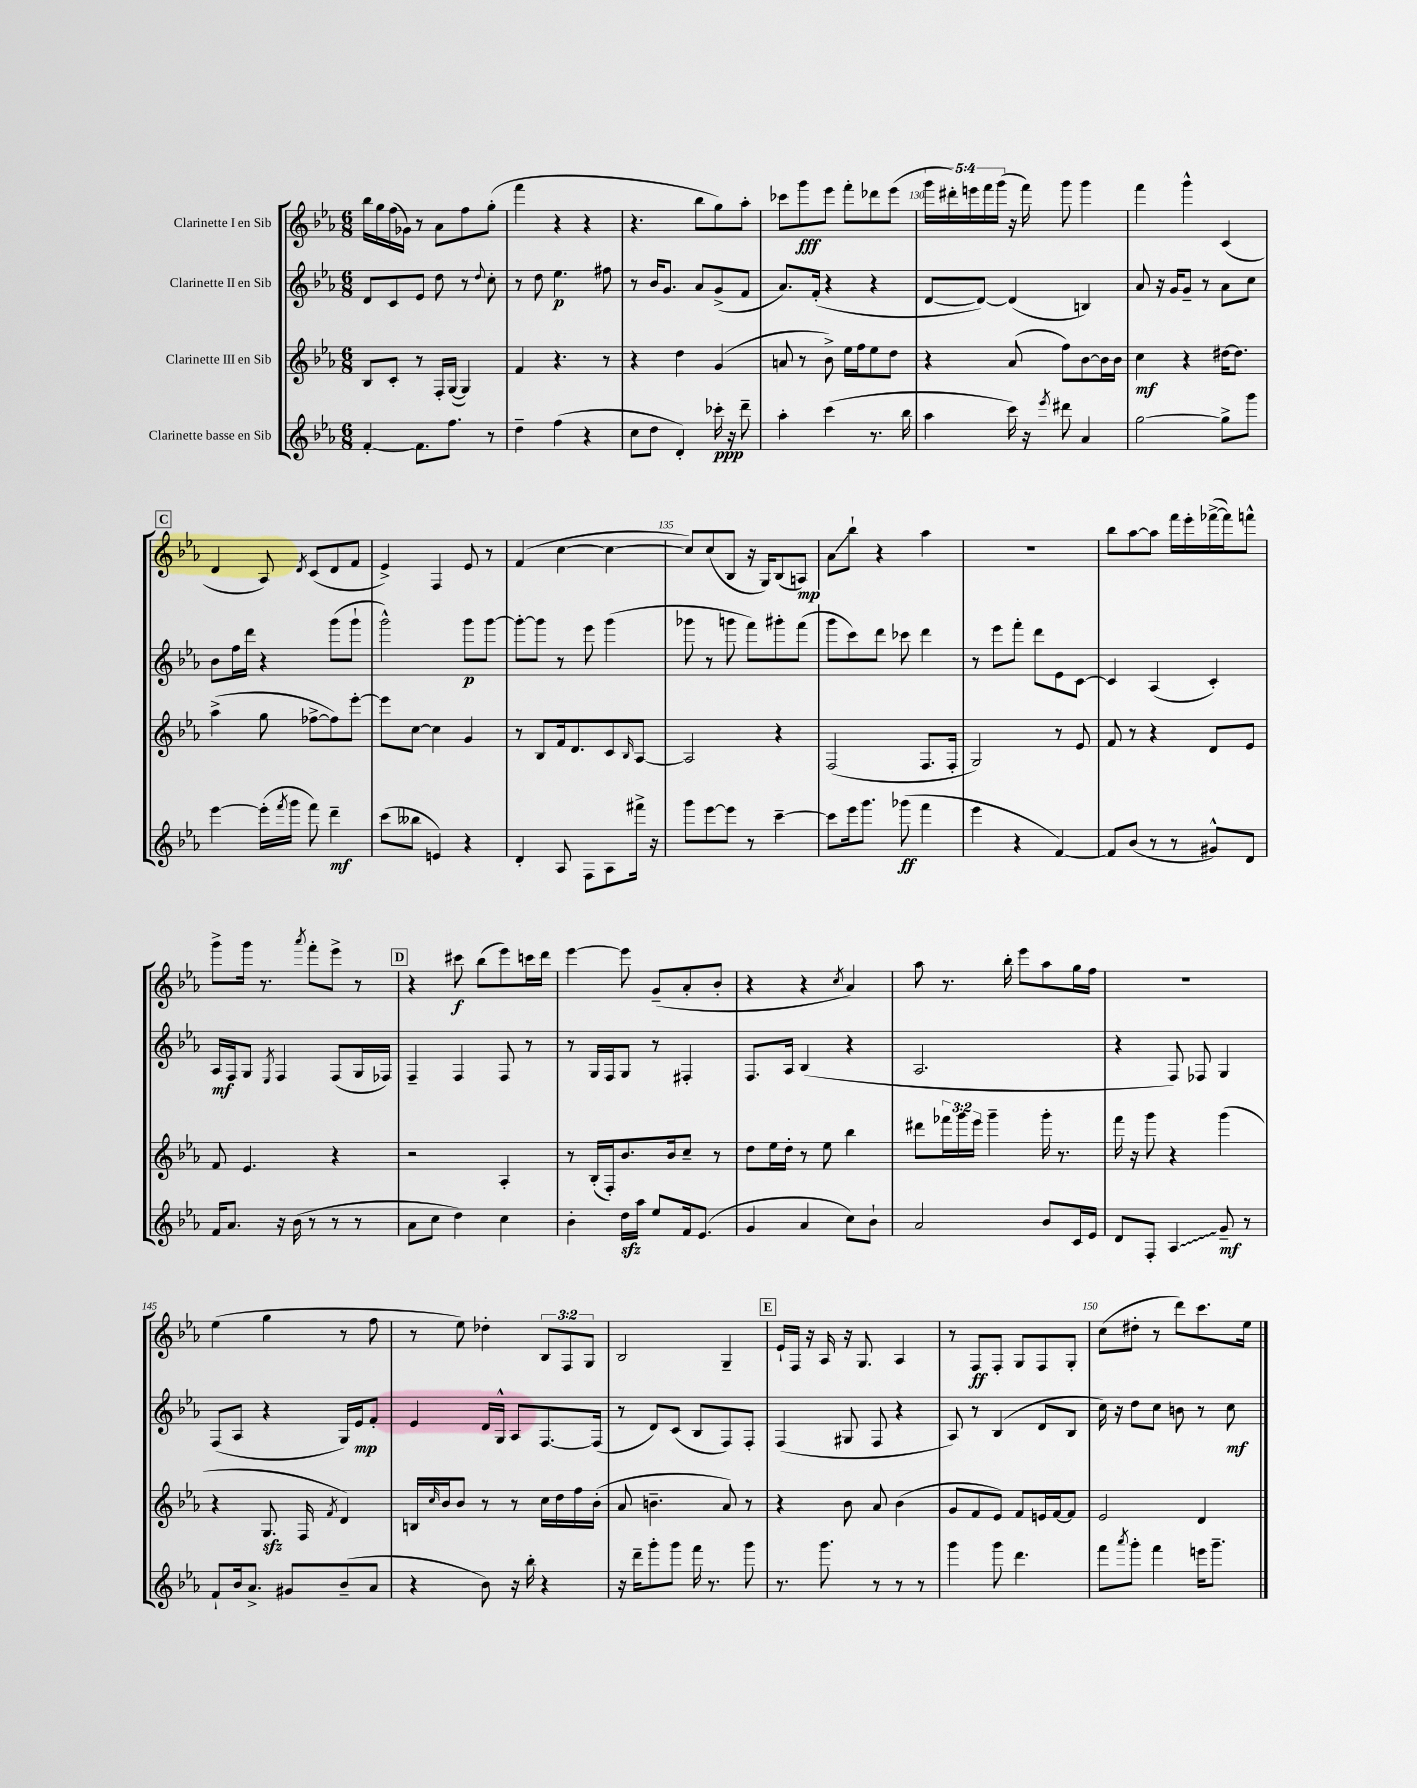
<<
\new StaffGroup <<
\new Staff = "s0" \with { instrumentName = "Clarinette I en Sib" } {
    \clef treble \key ees \major \numericTimeSignature \time 6/8 \override Staff.TupletNumber.text = #tuplet-number::calc-fraction-text
    bes''16 g''16 f''16( ges'16) r8 aes'8 f''8 g''8-.( |
    f'''4 r4 r4 |
    r4. bes''8 g''8) aes''8-. |
    ces'''8 g'''8\fff ees'''8 f'''8-. des'''8 ees'''8( |
    \tuplet 5/4 { g'''16 dis'''16-.) e'''16 f'''16 g'''16( } r16 f'''16) g'''8 g'''4 |
    f'''4 g'''4-^ c'4( |
    \mark \markup { \box "C" } d'4 aes8) \acciaccatura { d'8 } c'8( d'8 f'8 |
    ees'4->) f4 ees'8 r8 |
    f'4( c''4~ c''4~ |
    c''8) c''8( bes8 r16 g16) bes8( a8\mp) |
    aes'8\glissando bes''8-! r4 aes''4 |
    R2. |
    bes''8 aes''8~ aes''8 f'''16 ees'''16-. fes'''16~->( fes'''16) f'''8-^ |
    g'''8-> g'''16 r8. \acciaccatura { aes'''8 } f'''8-. ees'''8-> r8 |
    \mark \markup { \box "D" } r4 cis'''8\f bes''8( ees'''8) c'''16 d'''16 |
    ees'''4~ ees'''8 g'8--( aes'8-. bes'8-. |
    r4 r4 \acciaccatura { c''8 } aes'4) |
    aes''8 r8. bes''16-. ees'''8 aes''8 g''16 f''16 |
    R2. |
    ees''4( g''4 r8 f''8 |
    r8 ees''8) des''4-. \tuplet 3/2 { bes8 f8 g8 } |
    bes2 g4-- |
    \mark \markup { \box "E" } ees'16-! f16 r16 aes16 r16 g8. aes4 |
    r8 f8\ff f8-. g8 f8 g8-. |
    c''8( dis''8-. r8 d'''8) c'''8. ees''16 \bar "|." |
}
\new Staff = "s1" \with { instrumentName = "Clarinette II en Sib" } {
    \clef treble \key ees \major \numericTimeSignature \time 6/8
    d'8 c'8 ees'8 d''8 r8 \appoggiatura { d''8 } c''8-. |
    r8 d''8 ees''4.\p fis''8 |
    r8 bes'16 g'8. aes'8 g'8->( f'8 |
    aes'8.) f'16-.( r4 r4 |
    d'8~ d'8~) d'4( b4) |
    aes'8 r16 g'16 g'8-- r8 aes'8 c''8 |
    \mark \markup { \box "C" } bes'8 f''16 d'''16 r4 g'''8( g'''8-! |
    g'''2-^) g'''8\p g'''8~ |
    g'''8~-. g'''8 r8 ees'''8 g'''4( |
    ges'''8 r8 g'''8 f'''8) gis'''8-. f'''8( |
    g'''8 c'''8) d'''8 ces'''8 d'''4 |
    r8 ees'''8 f'''8-. d'''8 ees'8 c'8~ |
    c'4 aes4( c'4-.) |
    aes16\mf f16 g8 \acciaccatura { ees8 } f4 f8( g16 fes16) |
    \mark \markup { \box "D" } f4-- f4 f8 r8 |
    r8 g16 f16 g8 r8 fis4-. |
    f8. aes16 bes4( r4 |
    aes2. |
    r4 f8) fes8 g4 |
    f8( aes8 r4 g16) ees'16\mp f'8-. |
    ees'4 d'16 g16-^ aes8 f8.~ f16( |
    r8 d'8) c'8( bes8 f8) f8-. |
    \mark \markup { \box "E" } f4( gis8 f8 r4 |
    aes8) r8 bes4( d'8 bes8 |
    c''16) r16 d''8 c''8 b'8 r8 c''8\mf \bar "|." |
}
\new Staff = "s2" \with { instrumentName = "Clarinette III en Sib" } {
    \clef treble \key ees \major \numericTimeSignature \time 6/8 \override Staff.TupletNumber.text = #tuplet-number::calc-fraction-text
    bes8 c'8-. r8 f16-. g16~( g4) |
    f'4 r4. r8 |
    r4 d''4 g'4( |
    a'8 r8 bes'8->) ees''16 f''16 ees''8 d''8 |
    r4 aes'8( f''8) bes'8~ bes'16 bes'16 |
    c''4\mf r4 dis''16~ dis''8. |
    \mark \markup { \box "C" } aes''4->( g''8 fes''8~-> fes''8) ees'''8~-. |
    ees'''8 c''8~ c''4 g'4 |
    r8 bes8 f'16 d'8. c'8 \grace { bes16 } aes8~ |
    aes2 r4 |
    f2( f8. f16-. |
    g2) r8 ees'8 |
    f'8 r8 r4 d'8 ees'8 |
    f'8 ees'4. r4 |
    \mark \markup { \box "D" } r2 aes4-. |
    r8 bes16-.( f16-.) bes'8. bes'16 c''8-- r8 |
    d''8 ees''16 d''16-. r8 ees''8 bes''4 |
    dis'''8 \tuplet 3/2 { fes'''16 g'''16 ees'''16 } g'''4-- g'''16-. r8. |
    f'''16 r16 g'''8 r4 g'''4( |
    r4 g8.\sfz f16 \acciaccatura { f'8 } d'4) |
    b16 \grace { c''16 } bes'16 bes'8 r8 r8 c''16 d''16 f''16 bes'16-.( |
    aes'8 b'4.-- aes'8) r8 |
    \mark \markup { \box "E" } r4 bes'8 aes'8 bes'4( |
    g'8 f'8 ees'8) f'8 e'16 f'16~ f'8 |
    ees'2 d'4 \bar "|." |
}
\new Staff = "s3" \with { instrumentName = "Clarinette basse en Sib" } {
    \clef treble \key ees \major \numericTimeSignature \time 6/8
    f'4~-. f'8. f''8. r8 |
    d''4-- f''4( r4 |
    c''8 d''8 d'4-.) ces'''16-.\ppp r16 d'''8-- |
    aes''4-. c'''4( r8. bes''16 |
    aes''4 c'''16) r16 \acciaccatura { ees'''8 } dis'''8 aes'4 |
    g''2~ g''8-> g'''8 |
    \mark \markup { \box "C" } ees'''4~ ees'''16-.( \acciaccatura { f'''8 } g'''16 f'''8) d'''4--\mf |
    c'''8( beses''8 e'4) r4 |
    d'4-. aes8 f8 aes8 fis'''16-> r16 |
    g'''8 ees'''8~ ees'''8 r8 c'''4~-- |
    c'''8 ees'''16 g'''8. ges'''8\ff( f'''4 |
    ees'''4 r4 f'4~) |
    f'8 bes'8( r8 r8 gis'8-^) d'8 |
    f'16 aes'8. r16 bes'16( r8 r8 r8 |
    \mark \markup { \box "D" } aes'8 c''8 d''4) c''4 |
    bes'4-. d''16\sfz aes''16 ees''8 f'16 ees'8.( |
    g'4 aes'4 c''8) bes'8-! |
    aes'2 bes'8 c'16 ees'16 |
    d'8 f8-. \once \override Glissando.style = #'zigzag aes4\glissando g'8--\mf r8 |
    f'8-! bes'16 aes'8.-> gis'8 bes'8--( aes'8 |
    r4 bes'8) r16 bes''16-. r4 |
    r16 d'''16-- g'''8-. g'''8 f'''16 r8. g'''8 |
    \mark \markup { \box "E" } r8. g'''8. r8 r8 r8 |
    g'''4 g'''8 d'''4. |
    f'''8 \acciaccatura { aes'''8 } g'''8-. f'''4 e'''16 g'''8.-- \bar "|." |
}
>>
>>
\layout { \context { \Score currentBarNumber = #126 \override BarNumber.break-visibility = ##(#f #t #t) barNumberVisibility = #(every-nth-bar-number-visible 5) } }
